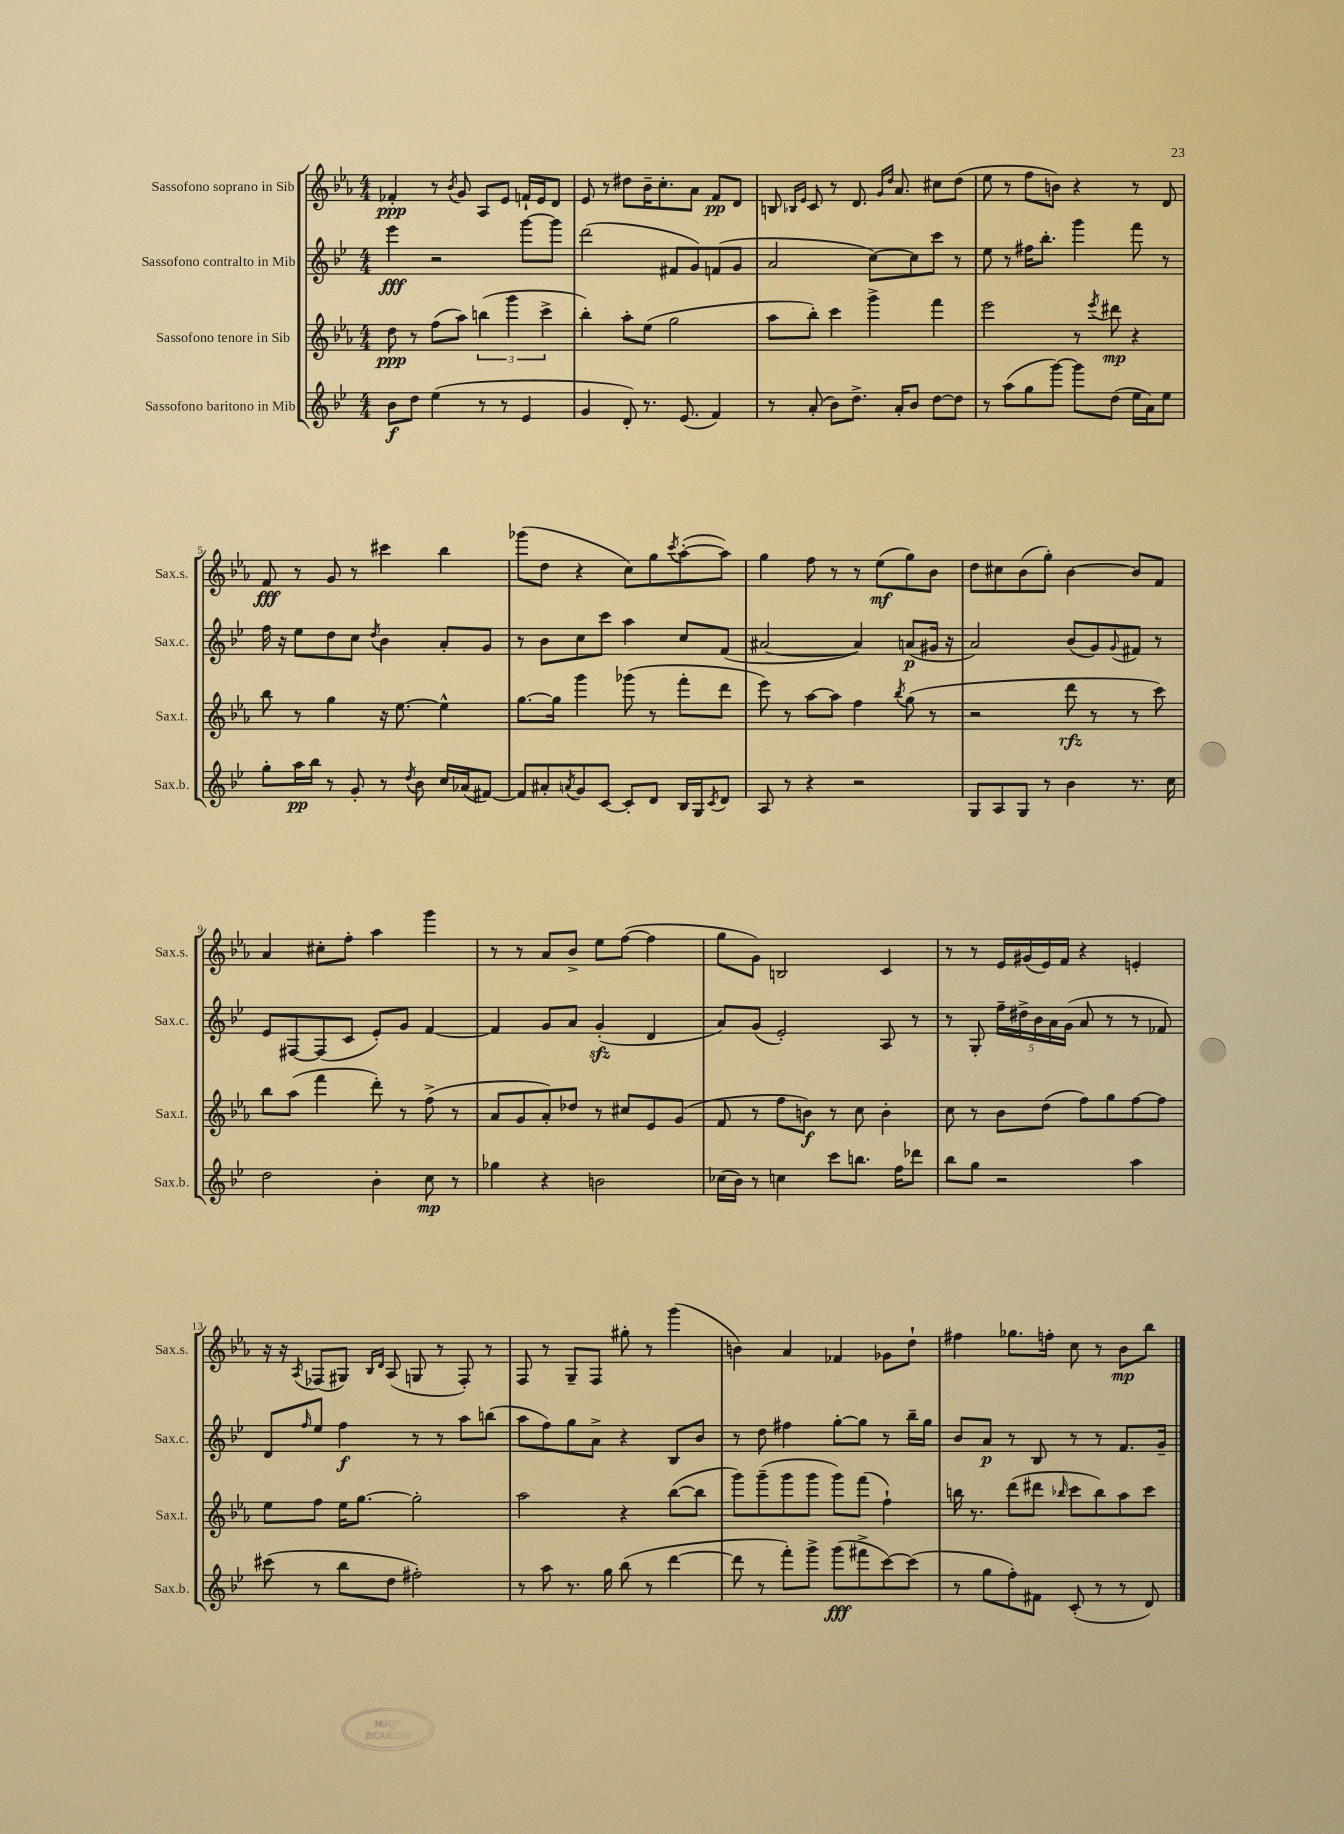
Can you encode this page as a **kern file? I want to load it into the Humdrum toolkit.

**kern	**kern	**kern	**kern
*staff4	*staff3	*staff2	*staff1
*clefG2	*clefG2	*clefG2	*clefG2
*k[b-e-]	*k[b-e-a-]	*k[b-e-]	*k[b-e-a-]
*M4/4	*M4/4	*M4/4	*M4/4
8b-	8dd	4eee-	4f-'
8dd	8r	.	.
(4ee-	(8ff	2r	8r
.	.	.	8qb-
.	8aa-)	.	8g
8r	(6bb	.	8A-
8r	.	.	8e-
.	6ggg	.	.
4e-	.	[8ggg	16f`
.	.	.	16e-
.	6ccc^	.	.
.	.	8ggg]	8d
=	=	=	=
4g	4bb-')	(2ddd	8e-
.	.	.	8r
8d')	8aa-'	.	8dd#
8.r	(8ee-	.	16b-~
.	.	.	8.cc'
.	2gg	8f#	.
(8.e-	.	.	.
.	.	8g)	8a-
4f)	.	(8f	8f
.	.	8g	8d
=	=	=	=
8r	8aa-	2a	8B
.	.	.	16qqB-
.	.	.	16qqe-
(8a'	8bb-')	.	8c
8b-)	4ccc	.	8r
8.dd^	.	.	8.d
.	4ggg^	[8cc)	.
.	.	.	16qqg
.	.	.	16qqdd
16a'	.	.	8.a-
8b-	.	8cc]	.
[8dd	4fff	8ccc	8cc#
8dd]	.	8r	(8dd
=	=	=	=
8r	2eee-	8ee-	8ee-
(8aa	.	8r	8r
8gg	.	16ff#	8ff
.	.	8.bb-'	.
[8ggg)	.	.	8b)
8ggg]	8r	4ggg	4r
.	8qeee-	.	.
(8dd	8ddd#	.	.
16ee-	4r	8fff	8r
16a)	.	.	.
8ee-	.	8r	8d
=	=	=	=
8gg'	8bb-	16ff	8f
.	.	16r	.
16aa	8r	8ee-	8r
16bb-	.	.	.
8r	4gg	8dd	8g
8g'	.	8cc	8r
.	.	8qdd	.
8r	16r	4b-	4ccc#
.	[8.ee-	.	.
8qdd	.	.	.
8b-	.	.	.
16cc	4ee-^^]	8a'	4bb-
(16a-	.	.	.
[8f#)	.	8g	.
=	=	=	=
8f#]	[8.gg	8r	(8ggg-
8a#'	.	8b-	8dd
.	16gg]	.	.
8qa	.	.	.
8g	4ggg	8cc	4r
[8c	.	8ccc	.
8c']	(8ggg-	4aa	8cc)
8d	8r	.	8gg
.	.	.	8qccc
16B-	8fff'	8cc	([8aa-'
16G	.	.	.
8qc	.	.	.
8d	8ddd	(8f	8aa-])
=	=	=	=
8A	8eee-)	[2a#	4gg
8r	8r	.	.
4r	[8aa-	.	8ff
.	8aa-]	.	8r
2r	4ff	4a#])	8r
.	.	.	(8ee-
.	8qbb-	.	.
.	(8gg	(8a	8gg)
.	8r	16g#	8b-
.	.	16r	.
=	=	=	=
8G	2r	2a)	8dd
8A	.	.	8cc#
8G	.	.	(8b-
8r	.	.	8gg')
4b-	8ddd	(8b-	[4b-
.	8r	8g)	.
.	.	8qqg	.
8.r	8r	8f#	8b-]
.	8ccc)	8r	8f
16cc	.	.	.
=	=	=	=
2dd	8bb-	8e-	4a-
.	(8aa-	[8F#	.
.	4fff	(8F#]	8cc#'
.	.	8c	8ff'
4b-'	8ddd')	8e-')	4aa-
.	8r	8g	.
8cc	(8ff^	[4f	4ggg
8r	8r	.	.
=	=	=	=
4gg-	8a-	4f]	8r
.	8g	.	8r
4r	8a-')	8g	8a-
.	8dd-	8a	8b-^
2b	8r	(4g'	8ee-
.	8cc#	.	([8ff
.	8e-	4d	4ff]
.	(8g	.	.
=	=	=	=
(16cc-	8f	8a)	8gg
16b-)	.	.	.
8r	8r	(8g	8g)
4cc	8ff	2e-')	2B
.	8b)	.	.
8ccc	8r	.	.
8.bb	8cc	.	.
.	4b'	8A	4c
16ff	.	.	.
8ddd-	.	8r	.
=	=	=	=
8bb-	8cc	8r	8r
8gg	8r	8G'	8r
2r	8b-	20ff~	16e-
.	.	20dd#^	.
.	.	.	(16g#
.	.	20b-	.
.	(8dd	.	16e-)
.	.	20a	.
.	.	.	16f
.	.	(20g	.
.	8ff)	8a	4r
.	8gg	8r	.
4aa	[8ff	8r	4e'
.	8ff]	8f-)	.
=	=	=	=
(8ccc#	8ee-	8d	16r
.	.	.	16r
.	.	16qqff	8qA-
8r	8ff	8ee-	(8F-
8bb-	16ee-	4ff	8G#)
.	[8.gg	.	.
.	.	.	16qqB-
.	.	.	16qqd
8dd	.	.	(8A-
2ff#')	2gg']	8r	8G
.	.	8r	8r
.	.	8aa	8F-')
.	.	(8bb	8r
=	=	=	=
8r	2aa-	8aa	8F
8aa	.	8ff)	8r
8.r	.	8gg	8G~
.	.	8a^	8F
16gg	.	.	.
(8bb-	4r	4r	8gg#'
8r	.	.	8r
[4ddd	([8bb-	8B-	(4ggg
.	8bb-]	8b-	.
=	=	=	=
8ddd]	8ggg)	8r	4b)
8r	(8ggg~	8dd	.
8fff')	8ggg	4ff#	4a-
8ggg^	8ggg	.	.
(8ggg	8ggg)	[8gg'	4f-
8fff#^	(8fff	8gg]	.
[8ccc)	4ff`)	8r	8g-
(8ccc]	.	16bb-~	8dd`
.	.	16gg	.
=	=	=	=
8r	16bb	8b-	4ff#
.	8.r	.	.
8gg	.	8a	.
8ff')	(8ddd	8r	8.gg-
8f#	8ddd#	8B-	.
.	.	.	16ff'
.	16qqbb-	.	.
(8c'	8ccc	8r	8cc
8r	8bb-)	8r	8r
8r	8aa-	8.f	8b-
8d)	8ccc	.	8bb-
.	.	16g~	.
==	==	==	==
*-	*-	*-	*-
